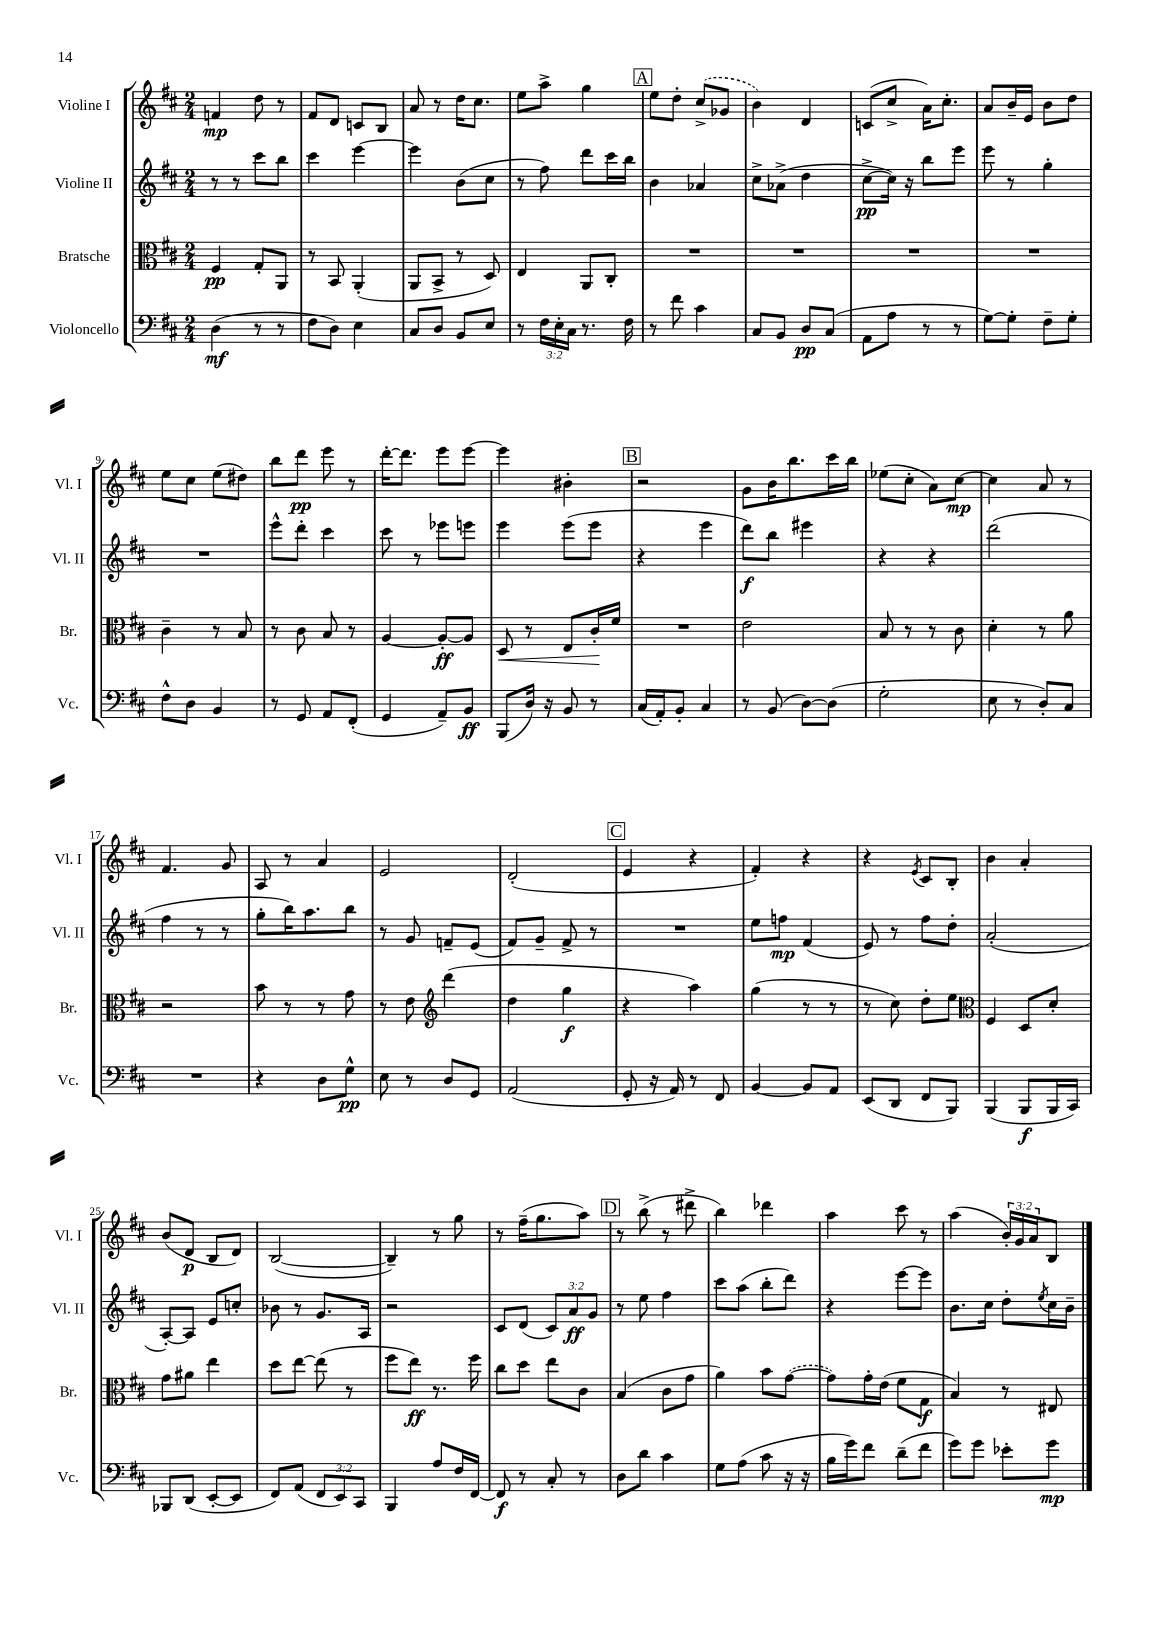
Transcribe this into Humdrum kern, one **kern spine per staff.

**kern	**kern	**kern	**kern
*staff4	*staff3	*staff2	*staff1
*clefF4	*clefC3	*clefG2	*clefG2
*k[f#c#]	*k[f#c#]	*k[f#c#]	*k[f#c#]
*M2/4	*M2/4	*M2/4	*M2/4
(4D	4F#	8r	4f
.	.	8r	.
8r	8G'	8ccc#	8dd
8r	8AA	8bb	8r
=	=	=	=
8F#	8r	4ccc#	8f#
8D)	8BB	.	8d
4E	(4AA'	[4eee	8c
.	.	.	8B
=	=	=	=
8C#	8AA	4eee]	8a
8D	8BB^	.	8r
8BB	8r	(8b	16dd
.	.	.	8.cc#
8E	8D)	8cc#	.
=	=	=	=
8r	4E	8r	8ee
24F#	.	8ff#)	8aa^
24E'	.	.	.
24C#	.	.	.
8.r	8AA	8ddd	4gg
.	8C#'	16ccc#	.
16F#	.	16bb	.
=	=	=	=
8r	2r	4b	8ee
8f#	.	.	8dd'
4c#	.	4a-	(8cc#^
.	.	.	8g-
=	=	=	=
8C#	2r	8cc#^	4b)
8BB	.	(8a-^	.
8D	.	4dd	4d
(8C#	.	.	.
=	=	=	=
8AA	2r	[8cc#^	(8c
8A	.	16cc#])	8cc#^
.	.	16r	.
8r	.	8bb	16a)
.	.	.	8.cc#'
8r	.	8eee	.
=	=	=	=
[8G)	2r	8eee	8a
8G']	.	8r	16b~
.	.	.	16e
8F#~	.	4gg'	8b
8G'	.	.	8dd
=	=	=	=
8F#^^	4c#~	2r	8ee
8D	.	.	8cc#
4BB	8r	.	(8ee
.	8B	.	8dd#)
=	=	=	=
8r	8r	8eee^^	8bb
8GG	8c#	8ddd'	8ddd
8AA	8B	4ccc#	8eee
(8FF#'	8r	.	8r
=	=	=	=
4GG	[4A	8ccc#	[16ddd'
.	.	.	8.ddd]
.	.	8r	.
8AA~)	8A'_	8eee-	8eee
8BB	8A]	8eee	[8eee
=	=	=	=
(8BBB	8D	4eee	4eee]
16D)	8r	.	.
16r	.	.	.
8BB	8E	(8eee	4b#'
8r	16c#'	8eee	.
.	16f#	.	.
=	=	=	=
(16C#	2r	4r	2r
16AA')	.	.	.
8BB'	.	.	.
4C#	.	4eee	.
=	=	=	=
8r	2e	8ddd)	8g
(8BB	.	8bb	16b
.	.	.	8.bb
[8D)	.	4eee#	.
(8D]	.	.	16ccc#
.	.	.	16bb
=	=	=	=
2G'	8B	4r	(8ee-
.	8r	.	8cc#'
.	8r	4r	8a)
.	8c#	.	[8cc#
=	=	=	=
8E	4d'	(2ddd	4cc#]
8r	.	.	.
8D')	8r	.	8a
8C#	8a	.	8r
=	=	=	=
2r	2r	4ff#	4.f#
.	.	8r	.
.	.	8r	8g
=	=	=	=
4r	8b	8gg'	8A
.	8r	16bb)	8r
.	.	8.aa	.
8D	8r	.	4a
8G^^	8g	8bb	.
=	=	=	=
8E	8r	8r	2e
8r	8e	8g	.
*	*clefG2	*	*
8D	(4ddd	8f~	.
8GG	.	(8e	.
=	=	=	=
(2AA	4dd	8f#)	(2d'
.	.	8g~	.
.	4gg	8f#^	.
.	.	8r	.
=	=	=	=
8GG'	4r	2r	4e
16r	.	.	.
16AA)	.	.	.
8r	4aa)	.	4r
8FF#	.	.	.
=	=	=	=
[4BB	(4gg	8ee	4f#')
.	.	8ff	.
8BB]	8r	(4f#	4r
8AA	8r	.	.
=	=	=	=
(8EE	8r	8e)	4r
8DD	8cc#)	8r	.
.	.	.	8qe
8FF#	8dd'	8ff#	8c#
8BBB)	8ee	8dd'	8B'
=	=	=	=
*	*clefC3	*	*
(4BBB	4F#	(2a'	4b
8BBB	8D	.	4a'
16BBB	8d'	.	.
16CC#)	.	.	.
=	=	=	=
8BBB-	8g	[8A')	(8b
(8DD	8a#	8A]	8d
[8EE'	4ee	8e	8B
8EE]	.	8cc'	8d)
=	=	=	=
8FF#)	8dd	8b-	([2B
(8AA	[8ee	8r	.
12FF#	(8ee]	8.g	.
12EE)	.	.	.
.	8r	.	.
12CC#	.	.	.
.	.	16A	.
=	=	=	=
4BBB	8ff#	2r	4B~])
.	8ee)	.	.
8A	8.r	.	8r
16F#	.	.	8gg
[16FF#	16ff#	.	.
=	=	=	=
8FF#]	8cc#	8c#	8r
8r	8dd	(8d	(16ff#~
.	.	.	8.gg
8C#'	8ee	12c#)	.
.	.	12a	.
8r	8c#	.	8aa)
.	.	12g	.
=	=	=	=
8D	(4B	8r	8r
8d	.	8ee	(8bb^
4c#	8c#	4ff#	8r
.	8g	.	8ddd#^
=	=	=	=
8G	4a)	8ccc#	4bb)
(8A	.	(8aa	.
8c#	8b	8bb'	4ddd-
16r	([8g	8ddd)	.
16r	.	.	.
=	=	=	=
16B	8g])	4r	4aa
16g)	.	.	.
8f#	16g'	.	.
.	(16e	.	.
(8d~	8f#	[8eee	8ccc#
8f#	8G	8eee]	8r
=	=	=	=
8g)	4B)	8.b	(4aa
8g	.	.	.
.	.	16cc#	.
8e-'	8r	8dd'	24b')
.	.	.	24g
.	.	.	24a
.	.	8qee	.
8g	8E#	16cc#	8B
.	.	16b~	.
==	==	==	==
*-	*-	*-	*-
